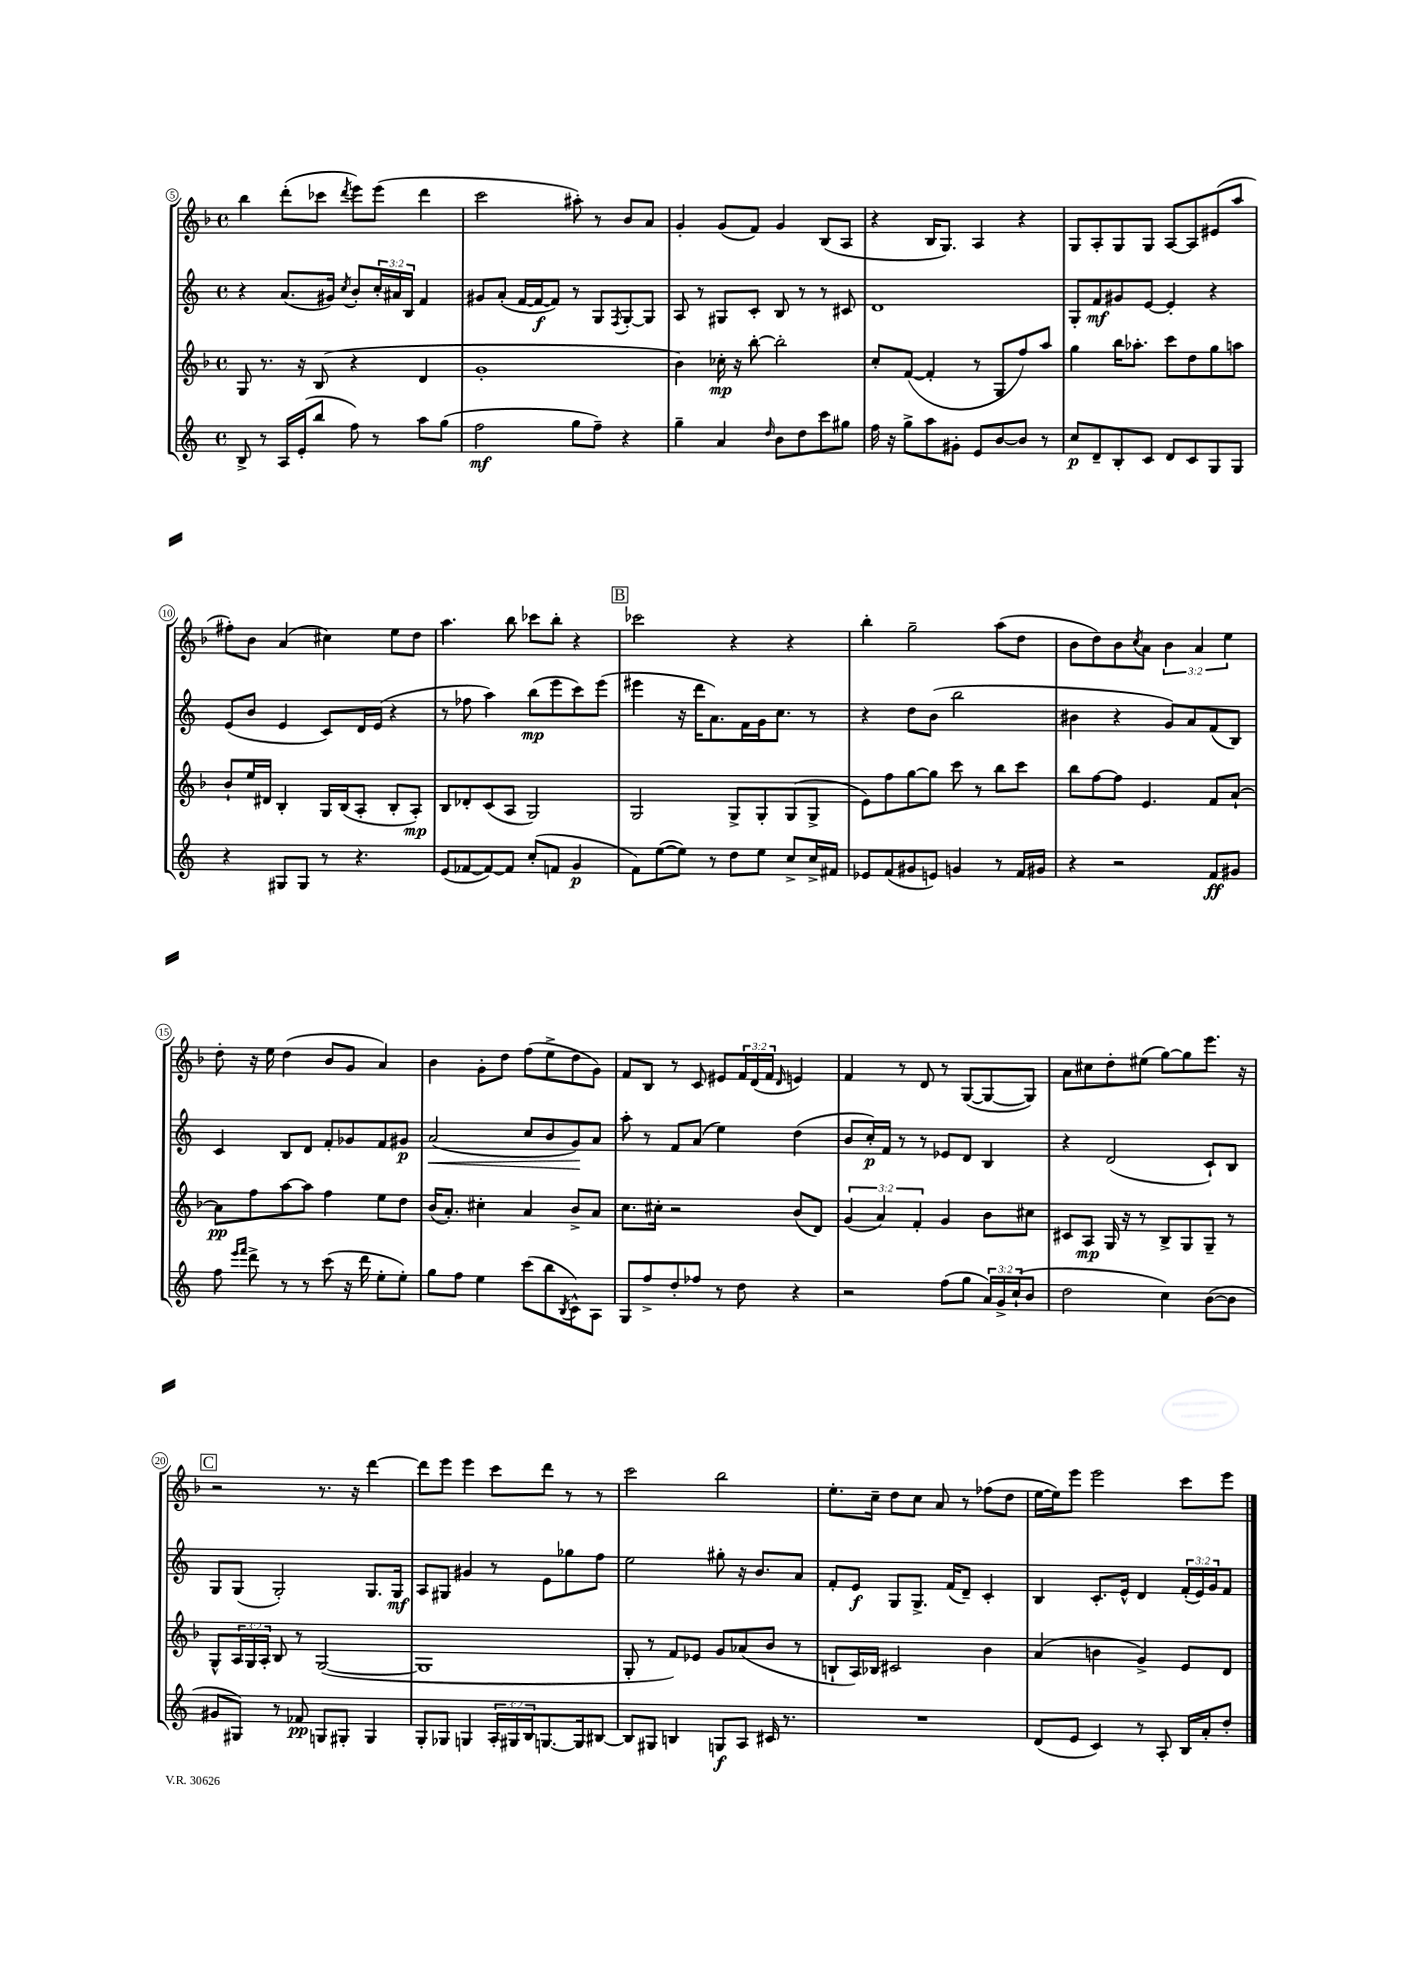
<<
\new StaffGroup <<
\new Staff = "s0" {
    \clef treble \key f \major \defaultTimeSignature \time 4/4 \override Staff.TupletNumber.text = #tuplet-number::calc-fraction-text
    bes''4 d'''8-.( ces'''8 \acciaccatura { d'''8 } e'''8) e'''8( d'''4 |
    c'''2 ais''8-.) r8 bes'8 a'8 |
    g'4-. g'8( f'8) g'4 bes8( a8 |
    r4 bes16 g8.) a4 r4 |
    g8 a8-. g8 g8 a8~ a8 eis'8( a''8 |
    fis''8-.) bes'8 a'4( cis''4) e''8 d''8 |
    a''4. bes''8 ces'''8 bes''8-. r4 |
    \mark \markup { \box "B" } ces'''2 r4 r4 |
    bes''4-. g''2-- a''8( d''8 |
    bes'8 d''8) bes'8 \acciaccatura { c''8 } a'8 \tuplet 3/2 { bes'4 a'4 e''4 } |
    d''8-. r16 e''16 d''4( bes'8 g'8 a'4) |
    bes'4 g'8-. d''8 f''8( e''8-> d''8 g'8) |
    f'8 bes8 r8 c'8 eis'8 \tuplet 3/2 { f'16 d'16( f'16 } \grace { d'16 } e'4) |
    f'4 r8 d'8 r8 g8~( g8~ g8) |
    a'8 cis''8 d''8-. eis''8( g''8~) g''8 e'''8. r16 |
    \mark \markup { \box "C" } r2 r8. r16 d'''4~ |
    d'''8 e'''8 e'''4 c'''8 d'''8 r8 r8 |
    c'''2 bes''2 |
    e''8.-. c''16-- d''8 c''8 a'8 r8 fes''8( d''8 |
    e''16~ e''16) e'''8 e'''2 c'''8 e'''8 \bar "|." |
}
\new Staff = "s1" {
    \clef treble \key c \major \defaultTimeSignature \time 4/4 \override Staff.TupletNumber.text = #tuplet-number::calc-fraction-text
    r4 a'8.( gis'16) \acciaccatura { c''8 } b'8-. \tuplet 3/2 { c''16-. ais'16 b16 } f'4 |
    gis'8 a'8-.( f'16~ f'16~\f f'8) r8 g8 \acciaccatura { f8 } g8~-. g8 |
    a8 r8 gis8 c'8-. b8 r8 r8 cis'8 |
    d'1 |
    g8-. f'8\mf gis'8 e'8~ e'4-. r4 |
    e'8( b'8 e'4 c'8) d'16 e'16( r4 |
    r8 fes''8 a''4) b''8\mp( e'''8 c'''8) e'''8( |
    \mark \markup { \box "B" } eis'''4 r16 d'''16 a'8.) f'16 g'16 c''8. r8 |
    r4 d''8 b'8( b''2 |
    bis'4 r4 g'8) a'8 f'8( b8) |
    c'4 b8 d'8 f'8-. ges'8 f'8 gis'8\p |
    a'2\<( c''8 b'8 g'8\!) a'8 |
    a''8-. r8 f'8 a'8( e''4) d''4( |
    b'8 c''16-.\p) f'16 r8 r8 ees'8 d'8 b4 |
    r4 d'2( c'8-!) b8 |
    \mark \markup { \box "C" } g8 g8( g2-.) g8. g16\mf |
    a8 gis8 gis'4 r8 e'8 ges''8 f''8 |
    e''2 gis''8-. r16 b'8. a'8 |
    f'8-. e'8\f g8 g8.-> f'16( d'8--) c'4-. |
    b4 c'8.-. e'16-^ d'4 \tuplet 3/2 { f'16-.( e'16) g'16 } f'8 \bar "|." |
}
\new Staff = "s2" {
    \clef treble \key f \major \defaultTimeSignature \time 4/4 \override Staff.TupletNumber.text = #tuplet-number::calc-fraction-text
    g8 r8. r16 bes8( r4 d'4 |
    g'1-. |
    bes'4) ces''16-.\mp r16 bes''8~-. bes''2-. |
    c''8-. f'8~( f'4-. r8 g8 f''8) a''8 |
    g''4 bes''16 aes''8.-. c'''8 d''8 g''8 a''8 |
    bes'8-! e''16 dis'16 bes4-. g16 bes16( a8-. bes8-. a8-.\mp) |
    bes8 des'8-. c'8( a8 g2) |
    \mark \markup { \box "B" } g2 g8-> g8-. g8( g8-> |
    e'8) f''8 g''8~ g''8 c'''8 r8 bes''8 c'''8 |
    bes''8 f''8~ f''8 e'4. f'8 a'8~-! |
    a'8\pp f''8 a''8~ a''8 f''4 e''8 d''8 |
    bes'16( a'8.-.) cis''4-. a'4 bes'8-> a'8 |
    c''8. cis''16-. r2 bes'8( d'8) |
    \tuplet 3/2 { g'4( a'4) f'4-. } g'4 bes'8 cis''8 |
    cis'8 a8\mp g16 r16 r8 bes8-> g8 g8-- r8 |
    \mark \markup { \box "C" } g8-^ \tuplet 3/2 { a16 g16 a16-. } bes8 r8 g2~( |
    g1 |
    g8-. r8 f'8) ees'8 g'8 aes'8( bes'8 r8 |
    b8-! a16) bes16 cis'2 bes'4 |
    a'4( b'4 g'4->) e'8 d'8 \bar "|." |
}
\new Staff = "s3" {
    \clef treble \key c \major \defaultTimeSignature \time 4/4 \override Staff.TupletNumber.text = #tuplet-number::calc-fraction-text
    b8-> r8 a16 e'16-.( b''8 f''8) r8 a''8 g''8( |
    f''2\mf g''8 f''8--) r4 |
    g''4-- a'4 \grace { d''16 } b'8 d''8 c'''8 gis''8 |
    f''16 r16 g''8-> a''8 gis'8-. e'8 b'8~ b'8 r8 |
    c''8\p d'8-- b8-. c'8 d'8 c'8 g8 g8 |
    r4 gis8 gis8 r8 r4. |
    e'8( fes'8~ fes'8~) fes'8 c''8-.( f'8 g'4\p |
    \mark \markup { \box "B" } f'8) e''8~( e''8) r8 d''8 e''8 c''8-> c''16-> fis'16 |
    ees'8 f'8( gis'8 e'8) g'4 r8 f'16 gis'16 |
    r4 r2 f'8\ff gis'8 |
    f''8 \grace { e'''16 f'''16 } d'''8-> r8 r8 c'''8( r16 d'''16 e''8-. e''8-.) |
    g''8 f''8 e''4 c'''8( b''8 \acciaccatura { b8 } c'8-^) a8 |
    g8 f''8-> d''8-. fes''8 r8 d''8 r4 |
    r2 f''8( g''8 \tuplet 3/2 { a'16) g'16-> c''16-!( } b'8 |
    d''2 c''4) b'8~( b'8 |
    \mark \markup { \box "C" } gis'8 gis8) r8 fes'8\pp g8 gis8-. gis4 |
    g8-. ges8 g4 \tuplet 3/2 { a16-. gis16 b16 } g8.~ g16 bis8~ |
    bis8 gis8 b4 g8\f a8 cis'16 r8. |
    R1 |
    d'8( e'8 c'4) r8 a8-. b16 a'16-. d''8-. \bar "|." |
}
>>
>>
\layout { \context { \Score currentBarNumber = #5 \override BarNumber.stencil = #(make-stencil-circler 0.1 0.3 ly:text-interface::print) } }
